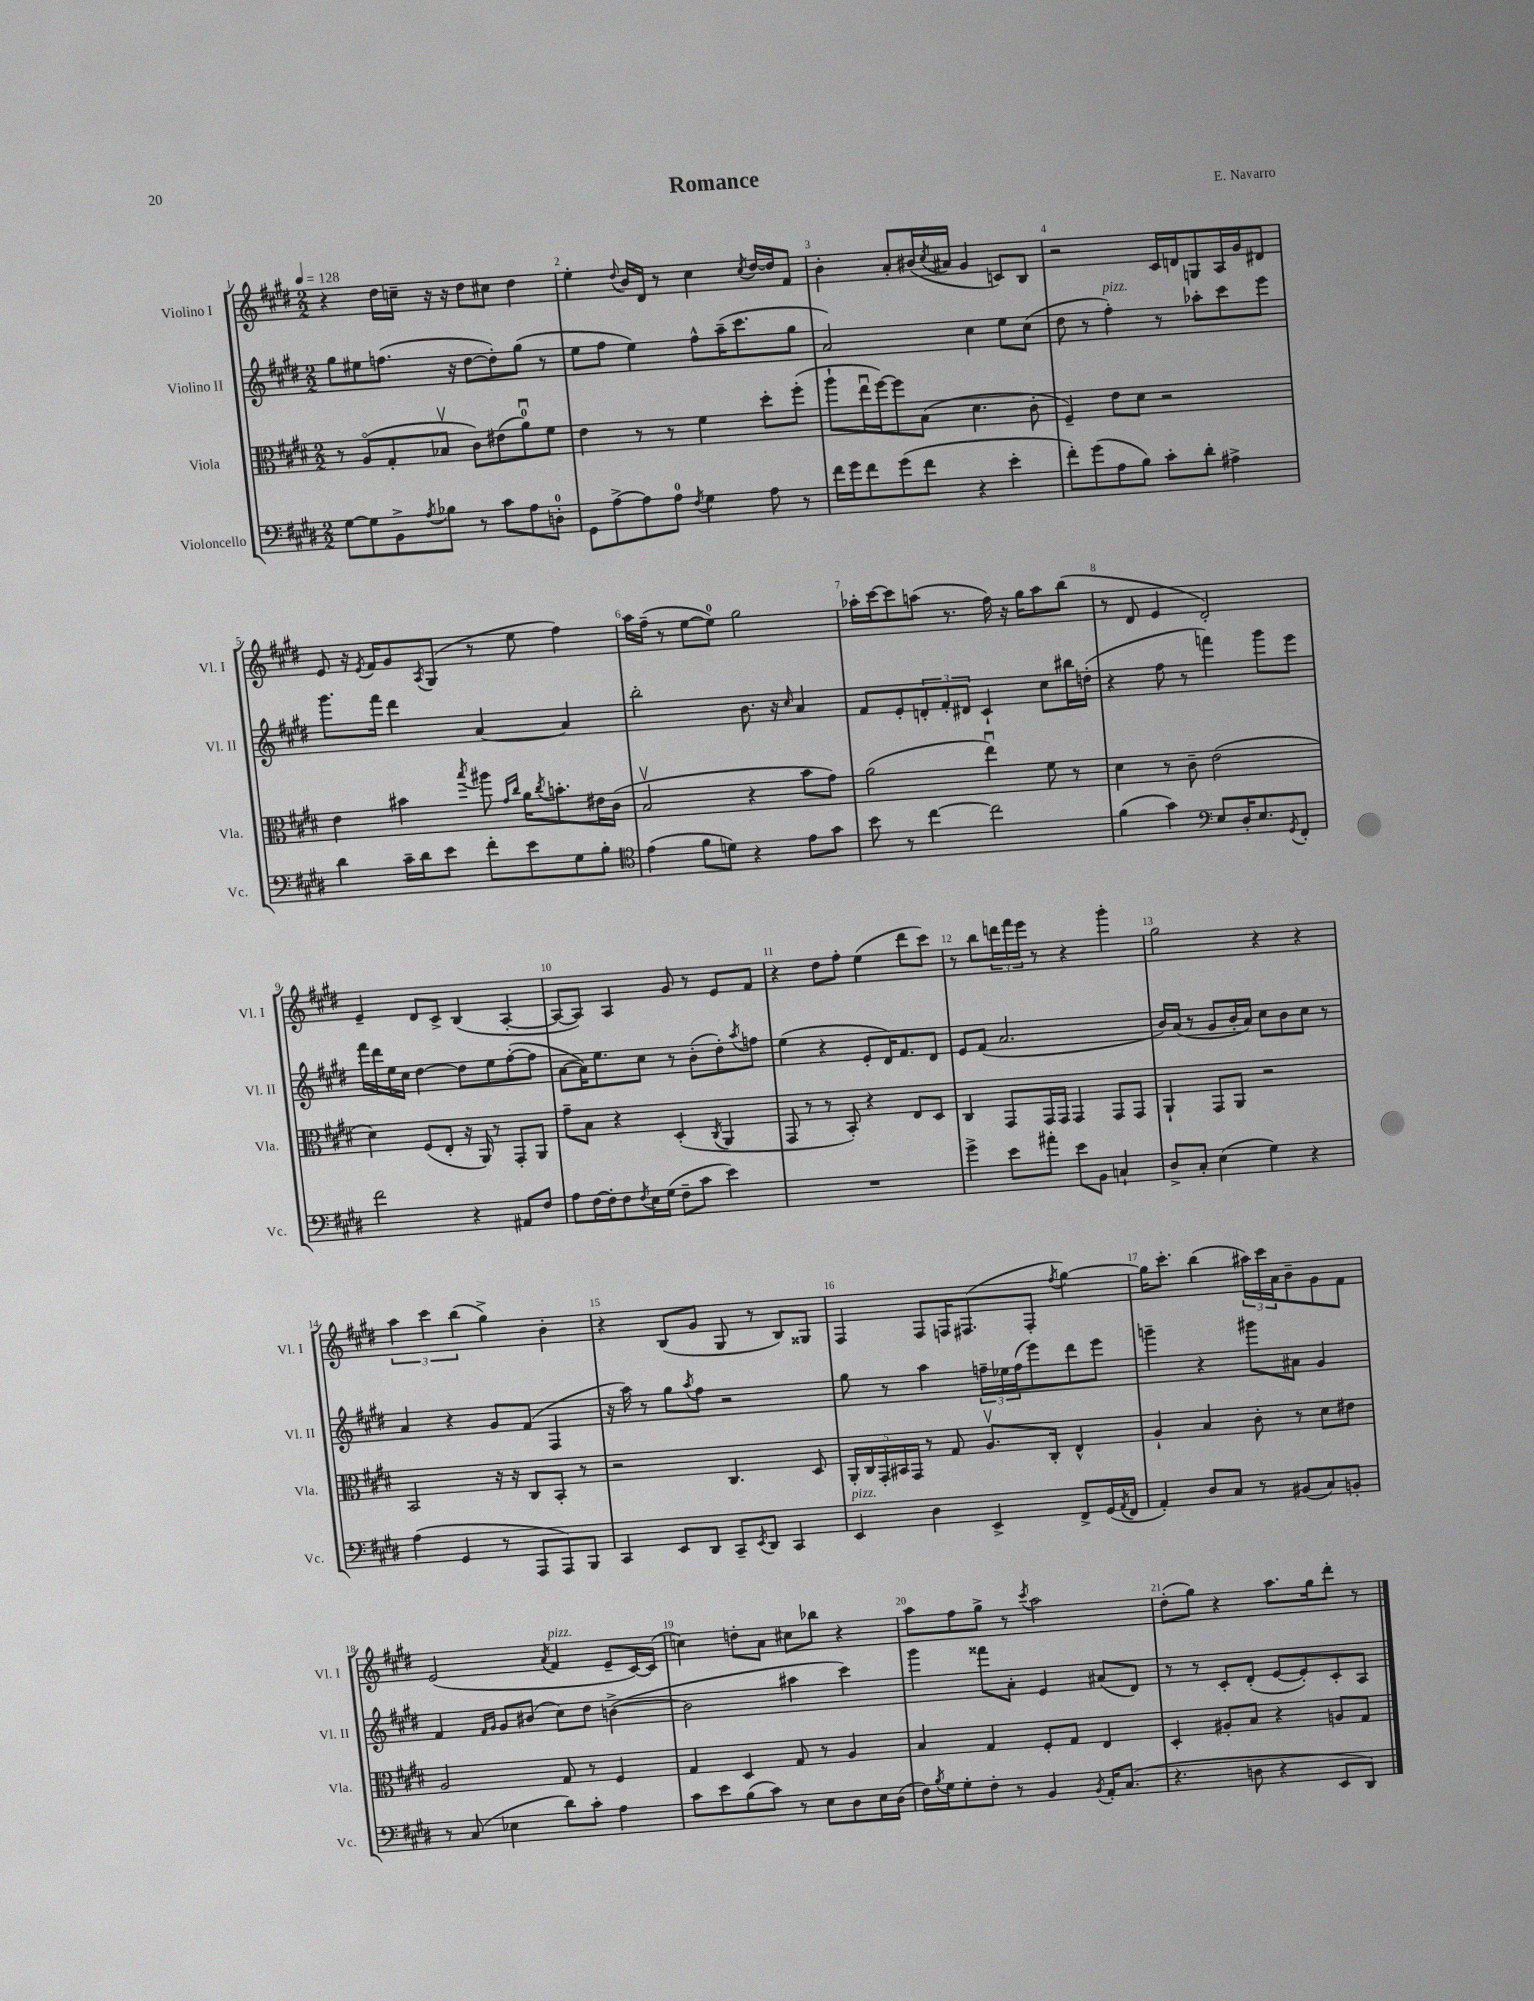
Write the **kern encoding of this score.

**kern	**kern	**kern	**kern
*staff4	*staff3	*staff2	*staff1
*clefF4	*clefC3	*clefG2	*clefG2
*k[f#c#g#d#]	*k[f#c#g#d#]	*k[f#c#g#d#]	*k[f#c#g#d#]
*M2/2	*M2/2	*M2/2	*M2/2
*MM128	*MM128	*MM128	*MM128
[8G#	8r	8gg#	4r
8G#]	(8Ao	8ee#	.
8BB^	8G#'	(8.ff	16dd#
.	.	.	16cc~
8qA	.	.	.
8B-	8B-v	.	16r
.	.	16r	16r
8r	8c#)	[8dd#	8dd#
8c#	(8e#	8dd#'])	8cc#
8A	8au)	(8gg#	4dd#
8D'	8f#	8r	.
=	=	=	=
8GG#	4e	8ee	4ee'
[8A^	.	8ff#	.
.	.	.	8qqdd#
8A]	8r	4ee)	16b
.	.	.	16d#
8A	8r	.	8r
8qF#	.	.	.
4G#	4f#	8ff#^^	4cc#
.	.	(16aa~	.
.	.	8.ccc#	.
.	.	.	8qcc#
8A	8dd#'	.	[16dd#
.	.	.	16dd#]
8r	(8ff#'	8gg#	8f#
=	=	=	=
16f#	8aa`	2a)	4b'
16g#	.	.	.
8f#	16eeu	.	.
.	[16ff#)	.	.
(8g#	8ff#]	.	8a'
8f#	(8B	.	(16b#
.	.	.	8qcc#
.	.	.	16a#
4r	4.d#	4cc#	4g#
4e'	.	8ee	8c)
.	8c#'	(8cc#	8B
=	=	=	=
8f#')	4F#~)	8dd#	2r
(8g#	.	8r	.
8A	8e	4ff#')	.
8B)	8d#	.	.
8c#'	2r	8r	16c#
.	.	.	16d
8d#'	.	8aa-'	8G
4A#^	.	8ccc#	16A
.	.	.	16g#
.	.	8eee	8d#
=	=	=	=
4d#	4e	8.ggg#	8e
.	.	.	16r
.	.	.	8qe
.	.	16fff#	16f#
16c#~	4b#	4ddd#	8g#
16d#	.	.	.
.	.	.	8qA
8e	.	.	(8G#
.	8qbb	.	.
8f#'	8aa#	[4a	8r
.	16qqg#	.	.
.	16qqcc#	.	.
8e	16a	.	8ee
.	8qcc#	.	.
.	8.b'	.	.
8G#	.	4a]	4ff#)
8B'	16e#	.	.
.	(16c#	.	.
=	=	=	=
*clefC4	*	*	*
(4e	2Bv	2bb'	16aa
.	.	.	(16ff#~
.	.	.	8r
8f#	.	.	[8ee
8d)	.	.	8ee])
4r	4r	8.b	2gg#
.	.	16r	.
.	.	16qqcc#	.
8e	8b	4a	.
8g#	8g#)	.	.
=	=	=	=
8b	(2a	8f#	16aa-'
.	.	.	[16ccc#
8r	.	8e'	8ccc#]
[4cc#	.	12d'	(8aa
.	.	12f#'	.
.	.	.	8.r
.	.	12d#	.
2cc#]	4eeu)	4c#`	.
.	.	.	16ff#)
.	.	.	16r
.	.	.	16gg#
.	8f#	8cc#	8aa
.	8r	16bb#	(8bb
.	.	(16dd'	.
=	=	=	=
(4f#	4d#	4r	8r
.	.	.	8d#
4g#)	8r	8ff#	4e
.	8c#~	8r	.
*clefF4	*	*	*
8E	(2e	4fff)	2d#')
16D#'	.	.	.
8.E	.	.	.
.	.	8ggg#	.
8qGG#	.	.	.
8FF#'	.	8eee	.
=	=	=	=
2f#	4d#)	16fff#	4e~
.	.	16ddd#	.
.	.	16ee	.
.	.	16cc#	.
.	(8F#	[4dd#	8d#
.	8E'	.	8c#^
4r	16r	8dd#]	(4B
.	16AA)	.	.
.	8r	8ee	.
8AA#	8GG#'	([8ff#'	[4A'
8F#	8AA	8ff#]	.
=	=	=	=
8A	8g#~	[8a	8A_
[16F#	8B	16a])	8A])
16F#']	.	8.ee	.
8F#	4r	.	4A
8qF#	.	.	.
16E	.	8cc#	.
(16G#	.	.	.
8F#~	(4D#'	8r	8g#
8c#	.	(8b'	8r
.	8qC#	.	.
4e)	4AA	8dd#')	8e
.	.	8qaa	.
.	.	8ff	8f#
=	=	=	=
1r	8GG#	(4ee	4r
.	8r	.	.
.	8r	4r	8dd#
.	8BB')	.	8ff#'
.	4r	8e'	(4ee
.	.	16d#)	.
.	.	8.f#	.
.	8E	.	8ddd#
.	8D#	8d#	8ccc#)
=	=	=	=
4g#^	4C#	8e	8r
.	.	(8f#	8bb
8e	8GG#	2.a	24ddd
.	.	.	24fff#
.	.	.	24eee
8a#'	16GG#	.	8r
.	16GG#	.	.
8e	4GG#	.	4r
8BB	.	.	.
4C`	8GG#	.	4ggg#'
.	8GG#	.	.
=	=	=	=
8D#^	4AA`	16b)	2gg#
.	.	(16a	.
8C#'	.	8r	.
(4E	8GG#	8g#	.
.	8AA	16b'	.
.	.	16a)	.
4G#)	2r	8cc#	4r
.	.	8b	.
4r	.	8cc#	4r
.	.	8r	.
=	=	=	=
(4A	2BB	4a	6aa
.	.	.	6ccc#
4GG#	.	4r	.
.	.	.	(6bb
8r	16r	8g#	4gg#^)
.	16r	.	.
8AAA	8C#	(8f#	.
8AAA)	8BB'	4F#	4b'
8BBB	8r	.	.
=	=	=	=
4CC#	2r	16r	4r
.	.	16aa)	.
.	.	8r	.
8EE	.	8gg#	(8B
.	.	8qaa	.
8DD#	.	8ff#	8g#
8CC#~	4.C#	2r	8G#
8qEE	.	.	.
8DD#	.	.	8r
4CC#	.	.	8B)
.	8D#	.	8G##
=	=	=	=
4EE	20AA'	8gg#	4F#
.	20C#	.	.
.	20GG#'	.	.
.	.	8r	.
.	20BB#	.	.
.	20GG#	.	.
4D#	8r	4aa	8F#
.	8G#	.	16F
.	.	.	(8.F#
4EE^	8.Av	24ff~	.
.	.	24ee-	.
.	.	(24ff	.
.	.	8eee)	8F#'
.	16C#'	.	.
.	.	.	8qff#
8FF#^	4E^^	8ddd#	[4gg#)
(16GG#	.	8eee	.
8qAA	.	.	.
16FF#	.	.	.
=	=	=	=
4AA')	4A`	4ggg~	16gg#]
.	.	.	8.ccc#'
8D#	4B	4r	(4bb
8C#	.	.	.
8r	8c#'	8ggg#	24aa#)
.	.	.	24ccc#
.	.	.	24a
(8BB#	8r	8a#	8b~
8C#)	8d#	4g#	8g#
8BB'	8e#	.	8f#
=	=	=	=
8r	2A	4f#	(2e
(8C#	.	.	.
.	.	16qqf#	.
.	.	16qqg#	.
4E-	.	8g#	.
.	.	(8b#	.
.	.	.	8qa
8d#)	8G#	8cc#)	4f#
8c#'	8r	8dd#	.
4A	4F#	([4b^	8e~
.	.	.	[16c#)
.	.	.	(16c#]
=	=	=	=
8c#	4G#	2b]	4cc)
8e	.	.	.
(8B	4D#	.	8dd'
8c#)	.	.	8a
8r	8G#	4aa#	8cc#
8E	8r	.	8bb-
8D#	4A	4ccc#)	4r
16E	.	.	.
(16D#	.	.	.
=	=	=	=
16F#)	4B	4ggg#	8aa
8qB	.	.	.
16G#	.	.	.
8G#'	.	.	8ff#
8F#'	4G#	8fff##	8gg#^
8r	.	8a'	8r
.	.	.	8qccc#
4BB	8F#'	4e	2aa
.	8G#	.	.
8qBB	.	.	.
16AA'	4E	(8a#	.
(8.C#	.	.	.
.	.	8d#)	.
=	=	=	=
4.r	4D#'	8r	(8dd#'
.	.	8r	8gg#)
.	8A#'	8c#'	4r
8D	8B	(8d#'	.
4r	4r	[8e	8.aa
.	.	8e'])	.
.	.	.	16gg#
8EE	8A	8c#'	8ddd#'
8DD#)	8G#	8A	8r
==	==	==	==
*-	*-	*-	*-
